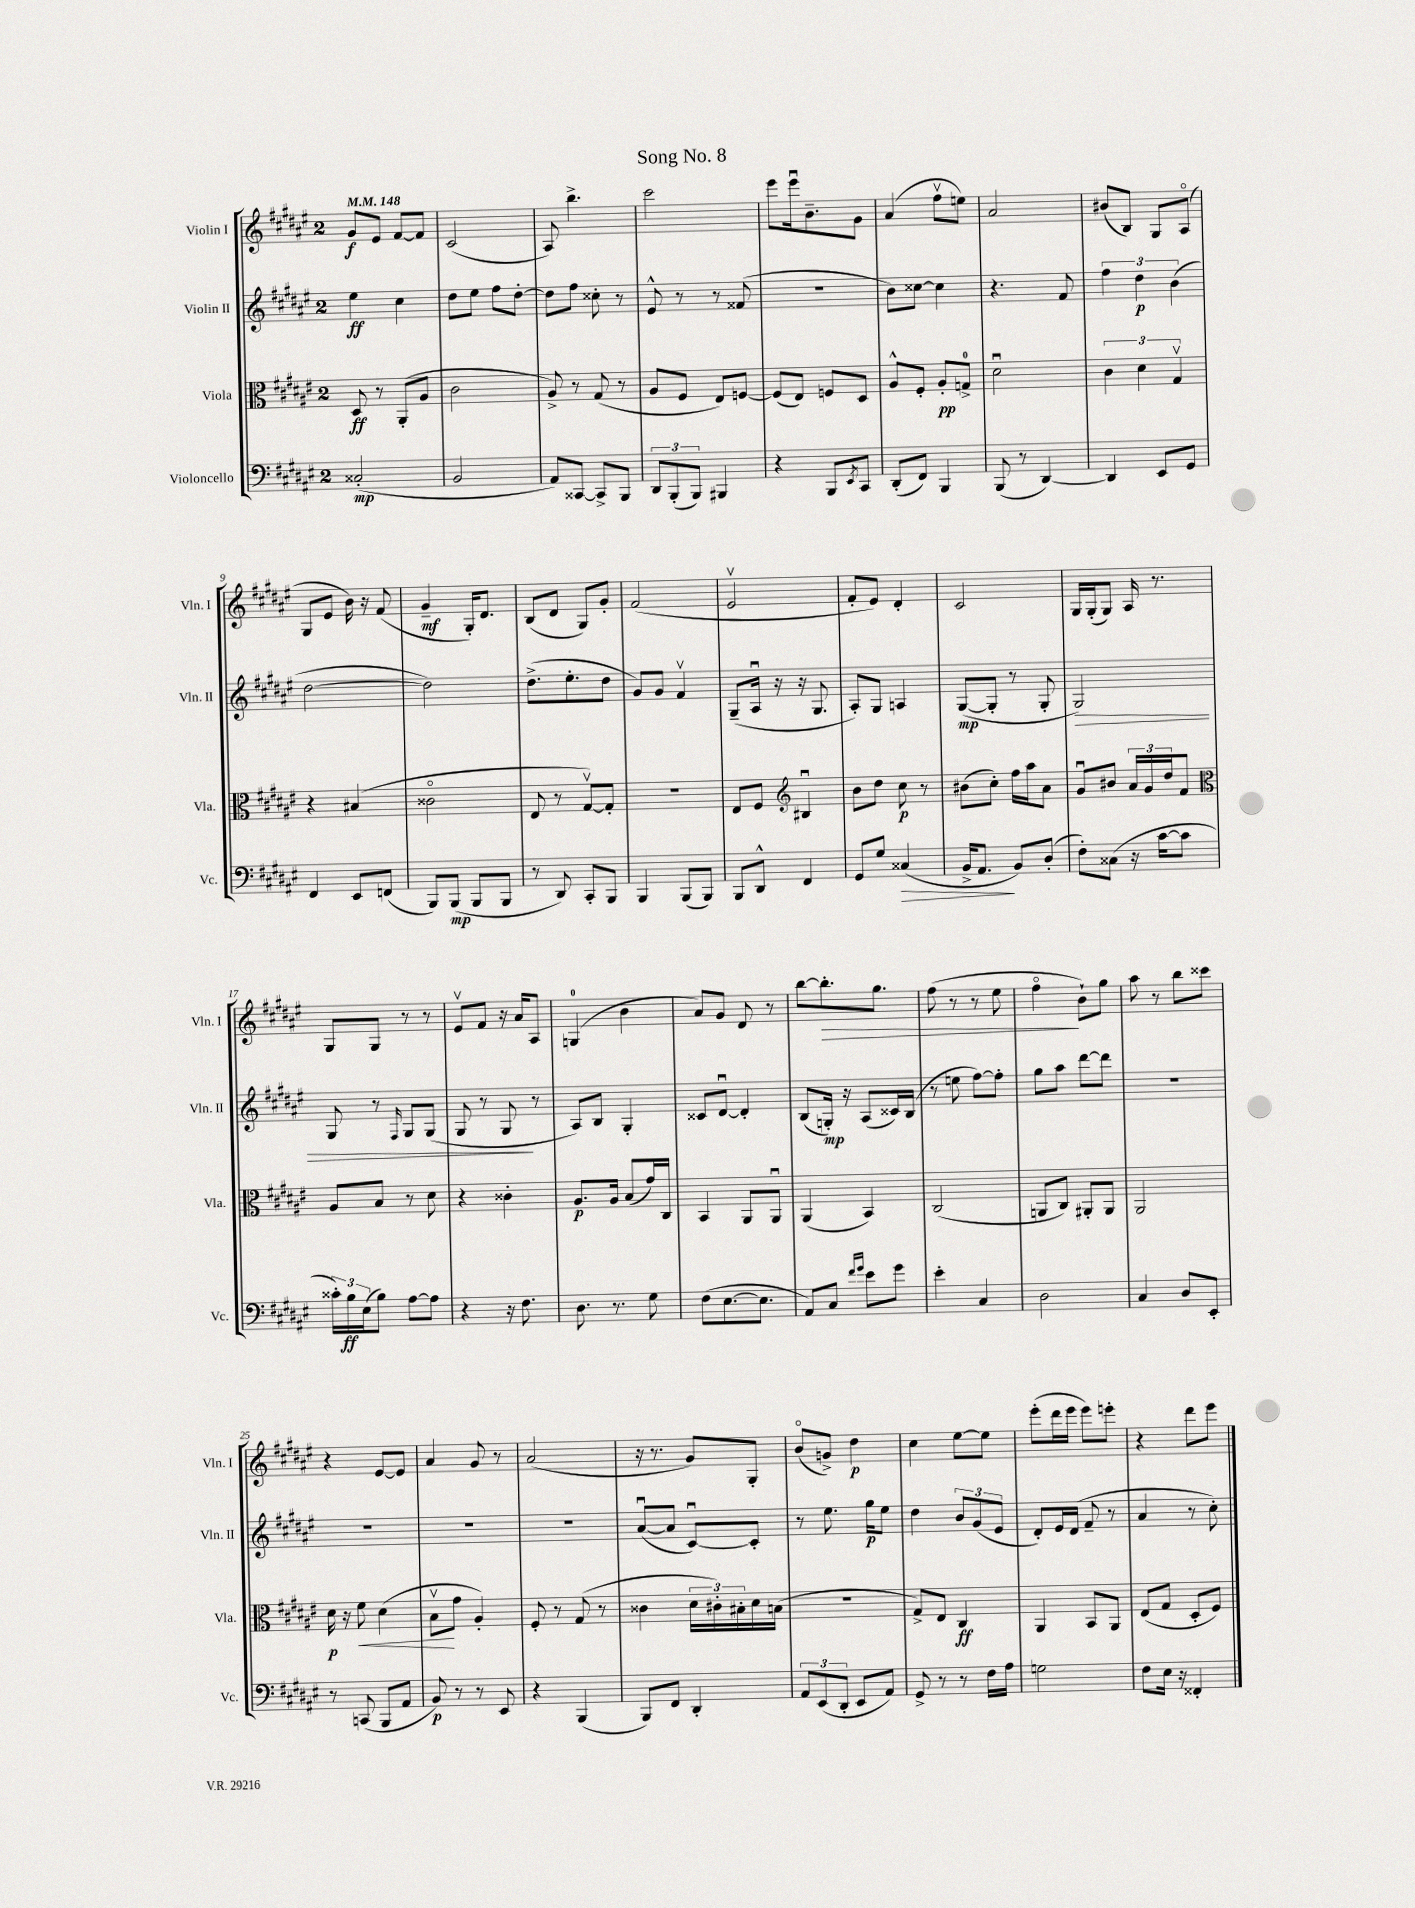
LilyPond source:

\header { title = "Song No. 8" }
<<
\new StaffGroup <<
\new Staff = "s0" \with { instrumentName = "Violin I" shortInstrumentName = "Vln. I" } {
    \clef treble \key fis \major \once \override Staff.TimeSignature.style = #'single-digit \time 2/4 \tempo 4 = 148
    gis'8\f eis'8 fis'8~ fis'8 |
    cis'2( |
    ais8) b''4.-> |
    cis'''2 |
    eis'''8 eis'''16\downbow b'8.-- gis'8 |
    ais'4( fis''8\upbow e''8) |
    ais'2 |
    bis'8( b8) gis8 ais8\flageolet( |
    gis8 eis'8 b'16) r16 fis'8( |
    gis'4--\mf gis16-.) dis'8. |
    b8( dis'8 gis8) gis'8-. |
    fis'2( |
    eis'2\upbow |
    fis'8-. eis'8) dis'4-. |
    cis'2 |
    gis16 gis16-.( gis8) ais16 r8. |
    gis8 gis8 r8 r8 |
    eis'8\upbow fis'8 r16 ais'16 ais8 |
    g4-0( b'4 |
    ais'8) gis'8 dis'8 r8 |
    b''8~ b''8.-.\> gis''8. |
    fis''8( r8 r8 eis''8 |
    fis''4\flageolet\! b'8-!) gis''8 |
    ais''8 r8 b''8 cisis'''8 |
    r4 eis'8~ eis'8 |
    ais'4 gis'8 r8 |
    ais'2( |
    r16 r8. gis'8) gis8-. |
    b'8\flageolet( g'8->) dis''4\p |
    cis''4 eis''8~ eis''8 |
    eis'''8-.( dis'''16 eis'''16 eis'''8) e'''8-. |
    r4 dis'''8 eis'''8 \bar "|." |
}
\new Staff = "s1" \with { instrumentName = "Violin II" shortInstrumentName = "Vln. II" } {
    \clef treble \key fis \major \once \override Staff.TimeSignature.style = #'single-digit \time 2/4
    eis''4\ff cis''4 |
    dis''8 eis''8 fis''8 dis''8~-. |
    dis''8 fis''8 cisis''8-. r8 |
    eis'8-^ r8 r8 fisis'8( |
    r2 |
    b'8) cisis''8~ cisis''4 |
    r4. fis'8 |
    \tuplet 3/2 { fis''4 dis''4\p b'4( } |
    dis''2~ |
    dis''2) |
    dis''8.->( eis''8.-. dis''8 |
    gis'8) gis'8 fis'4\upbow |
    gis8--( ais16\downbow r16 r16 gis8. |
    ais8-.) gis8 a4 |
    gis8~\mp( gis8-. r8 gis8-. |
    gis2\>) |
    gis8 r8 \grace { fis16 } gis8 gis8( |
    gis8 r8 gis8\! r8 |
    ais8) b8 gis4-. |
    cisis'8 dis'8~\downbow dis'4-. |
    b8( g16-.\mp) r16 ais8( cisis'16) b16( |
    r8 e''8 fis''8~) fis''8-. |
    gis''8 ais''8 dis'''8~ dis'''8 |
    R2 |
    R2 |
    R2 |
    r2 |
    ais'8~\downbow( ais'8 cis'8~\downbow) cis'8-. |
    r8 eis''8. gis''16\p eis''8 |
    dis''4 \tuplet 3/2 { b'8 gis'8( eis'8 } |
    dis'8-.) eis'16 dis'16( fis'8-- r8 |
    ais'4 r8 cis''8-.) \bar "|." |
}
\new Staff = "s2" \with { instrumentName = "Viola" shortInstrumentName = "Vla." } {
    \clef alto \key fis \major \once \override Staff.TimeSignature.style = #'single-digit \time 2/4
    dis8\ff r8 ais,8-.( ais8 |
    cis'2 |
    ais8->) r8 gis8( r8 |
    ais8 fis8 eis8) f8~ |
    f8( eis8) f8 dis8 |
    ais8-^ fis8-. ais8-.\pp g8-0-> |
    dis'2\downbow |
    \tuplet 3/2 { cis'4 dis'4 gis4\upbow } |
    r4 bis4( |
    cisis'2\flageolet |
    eis8 r8 gis8~\upbow) gis8-. |
    r2 |
    eis8 fis8 \clef treble bis4\downbow |
    b'8 dis''8 cis''8\p r8 |
    bis'8( cis''8-.) fis''16 ais''16 ais'8 |
    gis'8\downbow bis'8 \tuplet 3/2 { ais'16 gis'16 dis''16 } fis'8 |
    \clef alto ais8 b8 r8 dis'8 |
    r4 cisis'4-. |
    ais8.\p ais16 b8( gis'16) cis16 |
    b,4 ais,8 ais,8\downbow |
    ais,4( b,4) |
    cis2( |
    a,8 cis8) ais,8-. ais,8 |
    ais,2 |
    dis'16\p r16 fis'8\< dis'4( |
    b8\upbow\! gis'8 ais4-.) |
    fis8-. r8 gis8( r8 |
    cisis'4 \tuplet 3/2 { dis'16 cis'16-.) bis16-. } dis'16 b16( |
    R2 |
    gis8->) eis8 cis4\ff |
    ais,4 b,8 ais,8 |
    eis8( gis8 dis8-. fis8) \bar "|." |
}
\new Staff = "s3" \with { instrumentName = "Violoncello" shortInstrumentName = "Vc." } {
    \clef bass \key fis \major \once \override Staff.TimeSignature.style = #'single-digit \time 2/4
    cisis2-.\mp( |
    b,2 |
    ais,8) cisis,8~ cisis,8-> b,,8 |
    \tuplet 3/2 { dis,8 b,,8-.( b,,8) } bis,,4 |
    r4 b,,8 \acciaccatura { eis,8 } cis,8 |
    dis,8-.( fis,8) b,,4 |
    b,,8( r8 dis,4~) |
    dis,4 eis,8 gis,8 |
    fis,4 eis,8 f,8( |
    b,,8) b,,8\mp( b,,8 b,,8 |
    r8 dis,8) cis,8-. b,,8 |
    b,,4 b,,8( b,,8) |
    b,,8 dis,8-^ fis,4 |
    gis,8 gis8 cisis4\>( |
    b,16-> ais,8.\! b,8) dis8-.( |
    fis8-.) cisis8( r16 cis'16~ cis'8 |
    \tuplet 3/2 { cisis'16-.) b16\ff eis16( } b8) ais8~ ais8 |
    r4 r16 fis8. |
    dis8. r8. gis8 |
    fis8( eis8.~ eis8. |
    ais,8) cis8 \grace { fis'16 gis'16 } eis'8 gis'8 |
    eis'4-. cis4 |
    dis2 |
    cis4 dis8 eis,8-. |
    r8 c,8( b,,8 ais,8 |
    b,8\p) r8 r8 eis,8 |
    r4 b,,4( |
    b,,8) fis,8 dis,4-. |
    \tuplet 3/2 { ais,8 eis,8( dis,8-. } eis,8 ais,8) |
    gis,8-> r8 r8 fis16 ais16 |
    g2 |
    fis8 eis16 r16 fisis,4-. \bar "|." |
}
>>
>>
